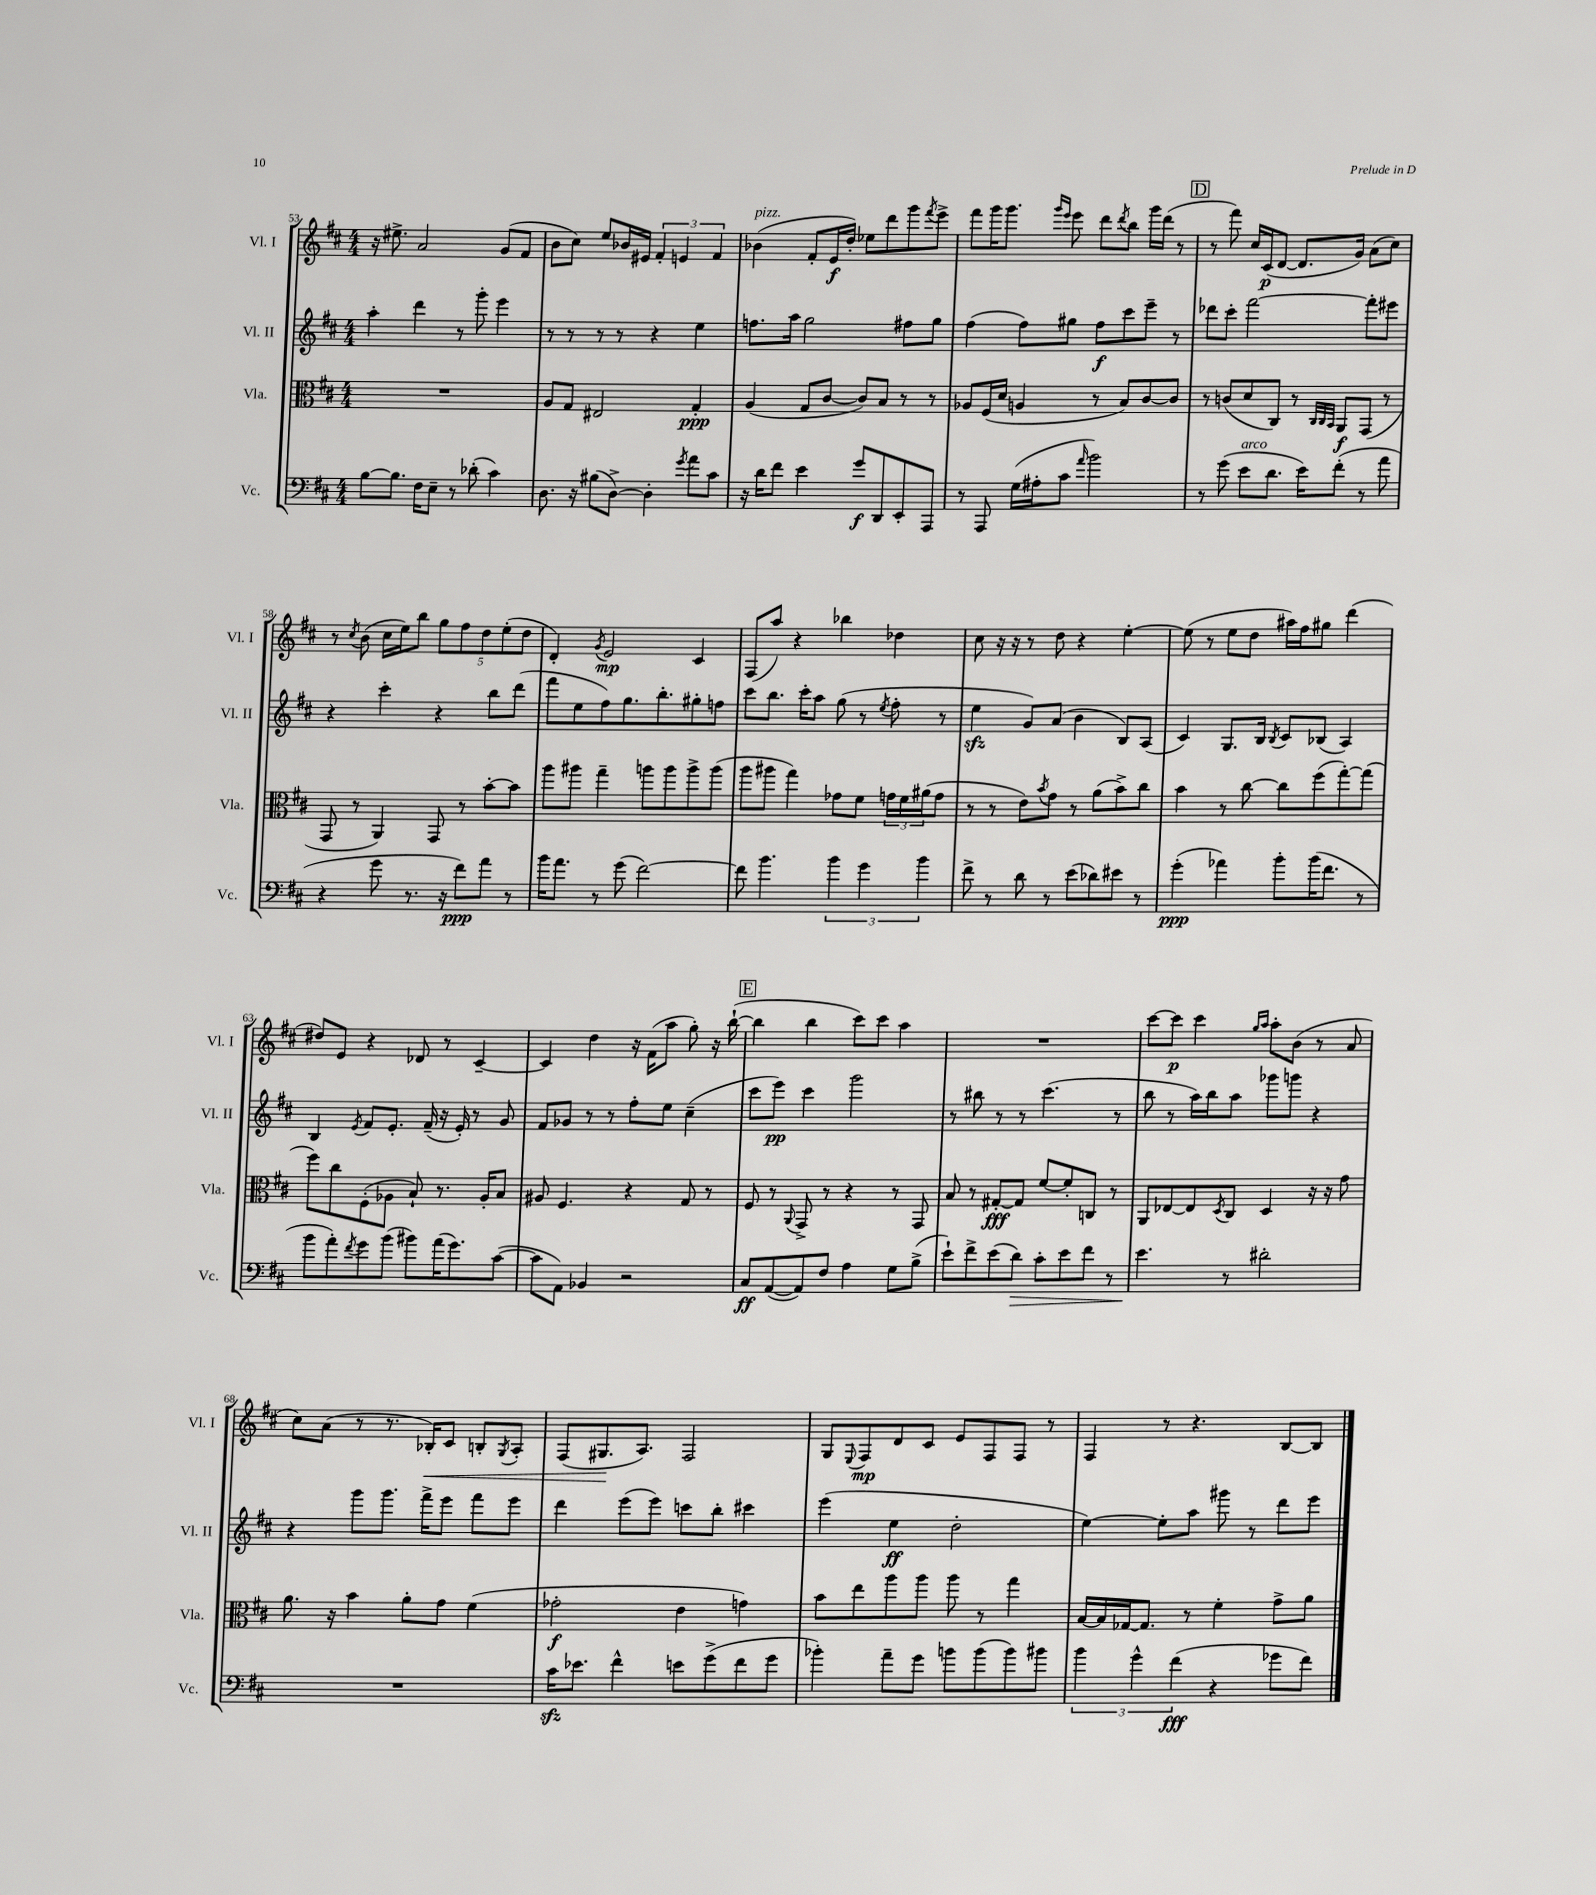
<<
\new StaffGroup <<
\new Staff = "s0" \with { instrumentName = "Vl. I" shortInstrumentName = "Vl. I" } {
    \clef treble \key d \major \numericTimeSignature \time 4/4
    r16 eis''8.-> a'2 g'8( fis'8 |
    b'8 cis''8) e''8 bes'16 eis'16 \tuplet 3/2 { fis'4-. e'4 fis'4 } |
    bes'4^\markup { \italic "pizz." }( fis'8-. e'16\f d''16-.) ees''8 d'''8 g'''8 \acciaccatura { fis'''8 } e'''8-> |
    fis'''8 g'''16 g'''8. \grace { g'''16 e'''16 } e'''8 d'''8 \acciaccatura { d'''8 } b''8 g'''16 d'''16( r8 |
    \mark \markup { \box "D" } r8 fis'''8) cis''16 cis'16\p( d'8~ d'8. g'16) a'8( cis''8) |
    r8 \acciaccatura { cis''8 } b'8( cis''16 e''16) b''8 \tuplet 5/4 { g''8 fis''8 d''8 e''8-.( d''8 } |
    d'4-.) \acciaccatura { g'8 } e'2\mp cis'4 |
    fis8( a''8) r4 bes''4 des''4 |
    cis''8 r16 r16 r8 d''8 r4 e''4~-. |
    e''8( r8 e''8 d''8 ais''16) fis''16 gis''8 d'''4( |
    dis''8) e'8 r4 des'8 r8 cis'4~-- |
    cis'4 d''4 r16 fis'16( a''8 g''8-.) r16 b''16~-!( |
    \mark \markup { \box "E" } b''4 b''4 cis'''8) cis'''8 a''4 |
    R1 |
    cis'''8~ cis'''8\p cis'''4 \grace { g''16 a''16 } a''8-. b'8( r8 a'8 |
    cis''8) a'8( r8 r8. bes16-.\<) cis'8 b8-. \acciaccatura { g8 } a8-. |
    fis8( gis8.\! a8.) fis2 |
    g8 \appoggiatura { e8 } fis8\mp d'8 cis'8 e'8 fis8 fis8 r8 |
    fis4 r8 r4. b8~ b8 \bar "|." |
}
\new Staff = "s1" \with { instrumentName = "Vl. II" shortInstrumentName = "Vl. II" } {
    \clef treble \key d \major \numericTimeSignature \time 4/4
    a''4-. d'''4 r8 g'''8-. e'''4 |
    r8 r8 r8 r8 r4 e''4 |
    f''8. a''16 g''2 fis''8 g''8 |
    fis''4( fis''8) gis''8 fis''8\f cis'''8 e'''8-- r8 |
    \mark \markup { \box "D" } des'''8 cis'''8-. fis'''2~ fis'''8-. eis'''8 |
    r4 cis'''4-. r4 b''8 d'''8( |
    fis'''8 e''8 fis''8) g''8. b''8.-. gis''8-. f''8 |
    cis'''8 b''8. cis'''16-. a''8 g''8( r8 \acciaccatura { e''8 } fis''8-. r8 |
    e''4\sfz g'8) a'8( b'4 b8) a8( |
    cis'4) g8. b16 \acciaccatura { b8 } cis'8 bes8( a4) |
    b4 \acciaccatura { e'8 } fis'8 e'8.-. fis'16--( r16 e'16-.) r8 g'8 |
    fis'8 ges'8 r8 r8 fis''8-. e''8 cis''4--( |
    \mark \markup { \box "E" } cis'''8 e'''8\pp) cis'''4 g'''2 |
    r8 bis''8 r8 r8 cis'''4.( r8 |
    b''8 r8 a''16) b''16 a''8 ges'''8 g'''8 r4 |
    r4 g'''8 g'''8. fis'''16-> e'''8 fis'''8 e'''8 |
    d'''4 e'''8( e'''8) c'''8 b''8-. cis'''4 |
    e'''4( e''4\ff d''2-. |
    e''4~) e''8-. a''8 gis'''8 r8 d'''8 e'''8 \bar "|." |
}
\new Staff = "s2" \with { instrumentName = "Vla." shortInstrumentName = "Vla." } {
    \clef alto \key d \major \numericTimeSignature \time 4/4
    R1 |
    a8 g8 eis2 g4-.\ppp |
    a4( g8 cis'8~ cis'8) b8 r8 r8 |
    aes8 fis16( d'16 a4 r8 b8) cis'8~ cis'8 |
    \mark \markup { \box "D" } r8 c'8( d'8 cis8) r8 \grace { cis32 cis32 b,32 } a,8\f g,8( r8 |
    g,8 r8 a,4) g,8 r8 b'8~-. b'8 |
    a''8 ais''8 g''4-- a''8 a''8 a''8-> a''8( |
    a''8 ais''8 g''4) ges'8 fis'8 \tuplet 3/2 { g'16 fis'16 ais'16( } g'8 |
    r8 r8 e'8) \acciaccatura { b'8 } g'8 r8 a'8( b'8->) cis''8 |
    b'4 r8 cis''8~ cis''8 fis''8( g''8~-.) g''8( |
    fis''8) cis''8 fis8-.( aes8 b8-!) r8. aes16-. b8 |
    ais8 fis4. r4 g8 r8 |
    \mark \markup { \box "E" } fis8 r8 \appoggiatura { a,8 } g,8-> r8 r4 r8 g,8 |
    b8 r8 gis8~-.\fff gis8 fis'8~ fis'8-. c8 r8 |
    a,8 ees8~ ees8 \acciaccatura { d8 } cis8 d4 r16 r16 g'8 |
    a'8. r16 b'4 a'8-. g'8 fis'4( |
    ges'2-.\f e'4 g'4) |
    b'8 e''8 a''8 a''8 a''8 r8 g''4 |
    b16~ b16 ges16~ ges8. r8 fis'4-. g'8-> a'8 \bar "|." |
}
\new Staff = "s3" \with { instrumentName = "Vc." shortInstrumentName = "Vc." } {
    \clef bass \key d \major \numericTimeSignature \time 4/4
    b8~ b8. fis16 e8-- r8 des'8-.( cis'4) |
    d8. r16 bis8( d8~->) d4-. \acciaccatura { g'8 } a'8 cis'8 |
    r16 d'16 fis'8 e'4 g'8\f d,8 e,8-. a,,8 |
    r8 a,,8 g16( ais16-. cis'8 \grace { a'16 } b'2) |
    \mark \markup { \box "D" } r8 g'8( e'8^\markup { \italic "arco" } d'8. e'16) fis'8-.( r8 a'8 |
    r4 g'8 r8. r16 fis'8\ppp) a'8 r8 |
    b'16 a'8. r8 g'8( fis'2~) |
    fis'8 b'4. \tuplet 3/2 { b'4 g'4 b'4 } |
    fis'8-> r8 d'8 r8 e'8( des'8) eis'8 r8 |
    g'4-.\ppp( aes'4) b'8-. b'16( fis'8. r8 |
    b'8 a'8-.) \acciaccatura { fis'8 } g'8 b'8( bis'8) a'16( g'8.) cis'8~( |
    cis'8 a,8) bes,4 r2 |
    \mark \markup { \box "E" } cis8\ff a,8~( a,8) fis8 a4 g8 b8->( |
    e'8-!) fis'8-> e'8( d'8\>) cis'8-. e'8 fis'8 r8 |
    e'4.\! r8 dis'2-. |
    R1 |
    cis'16\sfz ees'8. fis'4-^ e'8 g'8->( fis'8 g'8 |
    bes'4-.) a'8-- g'8 b'8 b'8( b'8) bis'8 |
    \tuplet 3/2 { b'4 g'4-^ fis'4\fff( } r4 ges'8 fis'8) \bar "|." |
}
>>
>>
\layout { \context { \Score currentBarNumber = #53 } }
